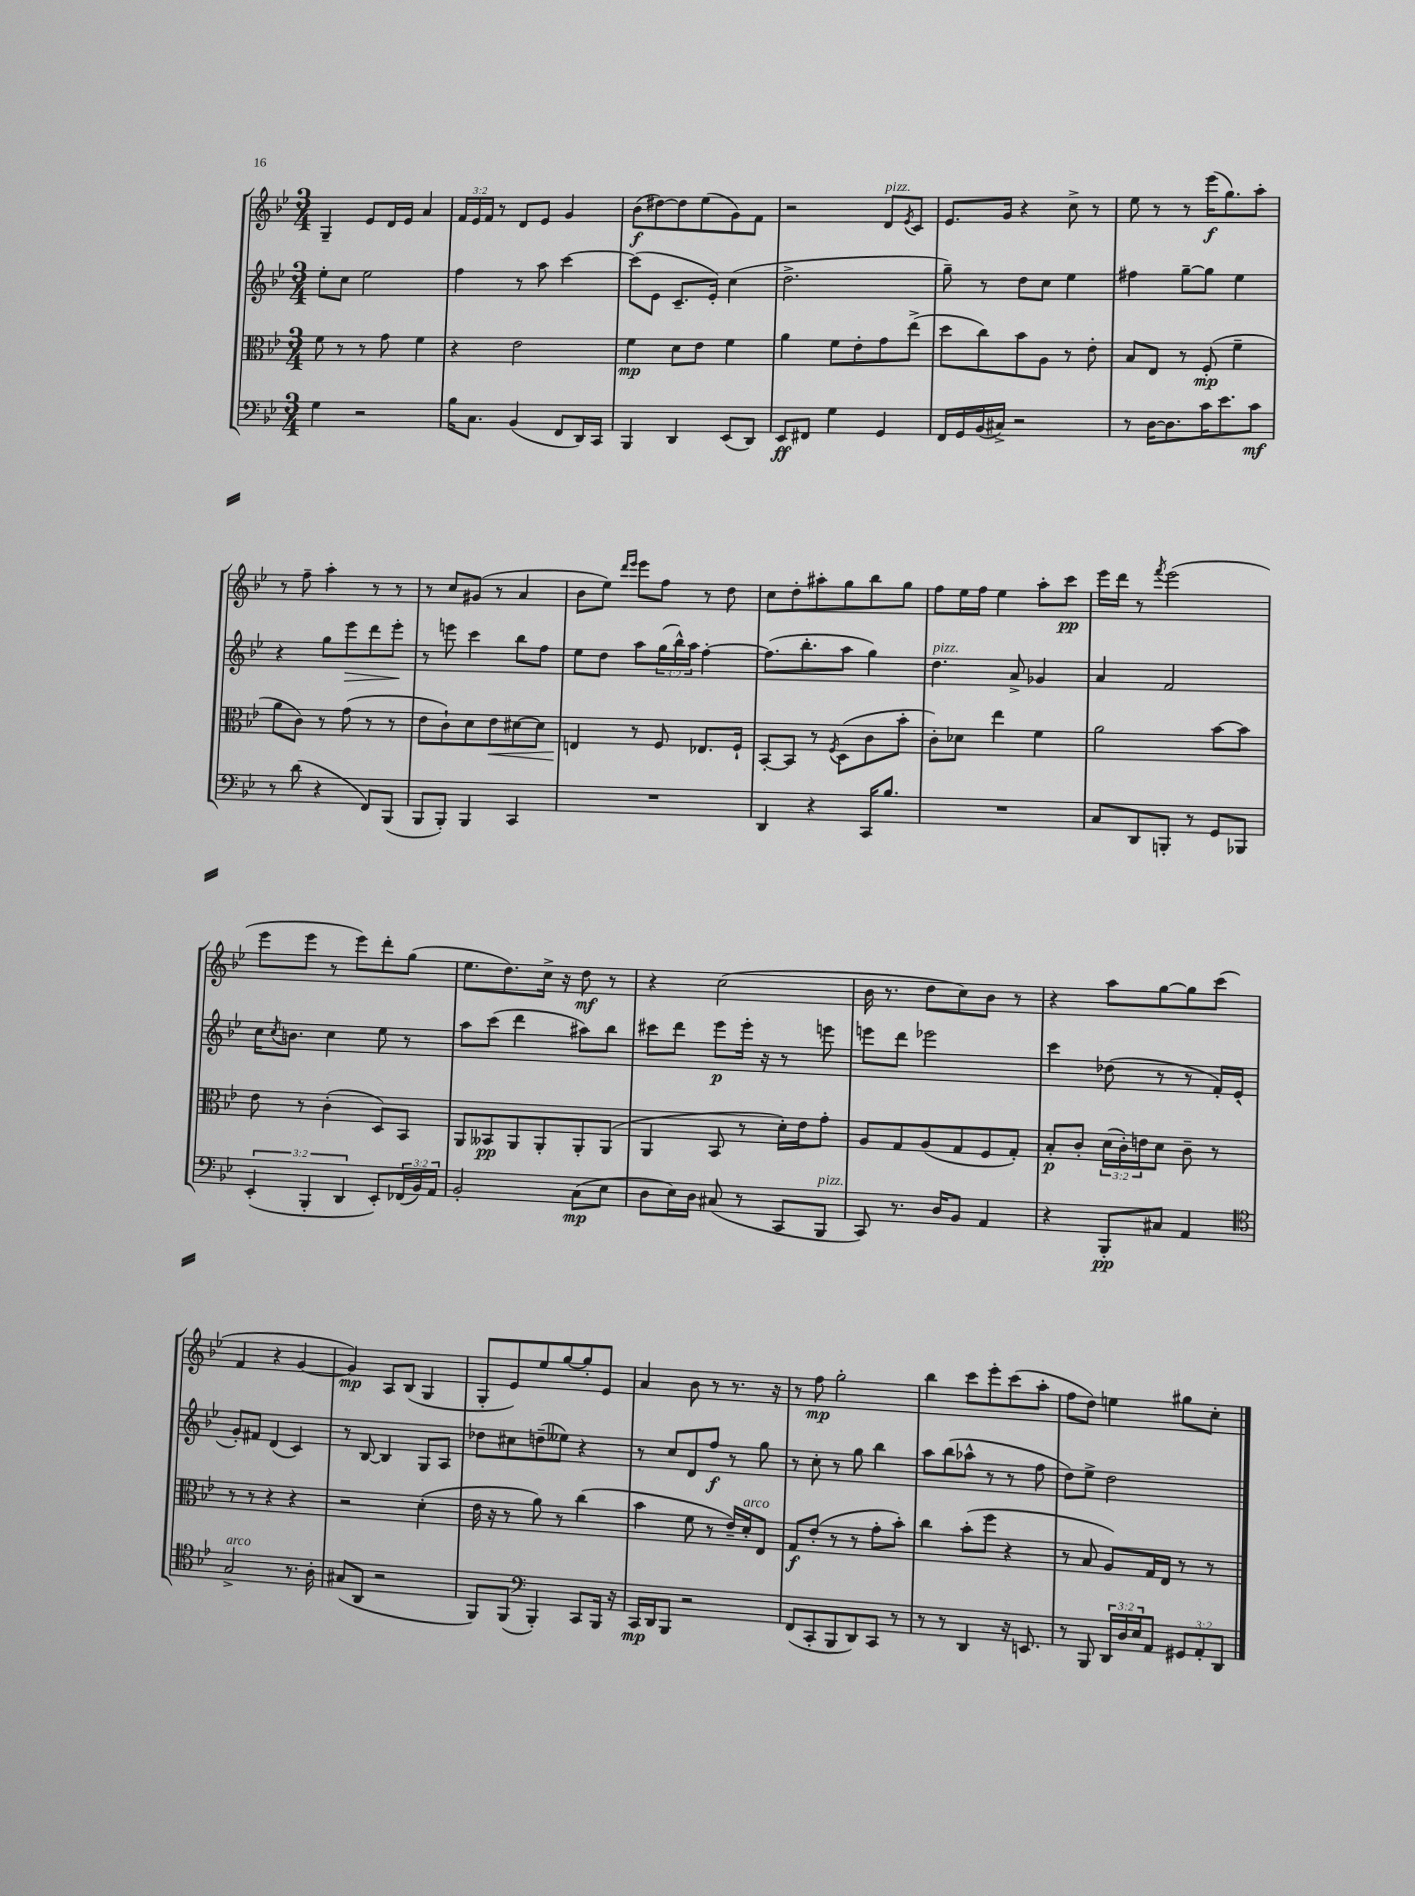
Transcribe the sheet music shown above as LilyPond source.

<<
\new StaffGroup <<
\new Staff = "s0" {
    \clef treble \key bes \major \numericTimeSignature \time 3/4 \override Staff.TupletNumber.text = #tuplet-number::calc-fraction-text
    g4-- ees'8 d'16 ees'16 a'4 |
    \tuplet 3/2 { f'16 ees'16 f'16 } r8 d'8 ees'8 g'4 |
    bes'8\f( dis''8~) dis''8 ees''8( g'8) f'8 |
    r2 d'8^\markup { \italic "pizz." } \acciaccatura { ees'8 } c'8 |
    ees'8. g'16 r4 c''8-> r8 |
    ees''8 r8 r8 ees'''16\f( g''8.) a''8-. |
    r8 f''8-- a''4-. r8 r8 |
    r8 c''8 gis'8( r8 a'4 |
    bes'8 ees''8) \grace { d'''16 ees'''16 } ees'''8 f''8 r8 d''8 |
    c''8 d''8-. ais''8-. g''8 bes''8 g''8 |
    f''8 ees''16 f''16 ees''4 a''8-. c'''8\pp |
    ees'''16 d'''16 r8 \acciaccatura { f'''8 } ees'''2( |
    ees'''8 ees'''8 r8 ees'''8) d'''8-. g''8( |
    ees''8. d''8.) c''16-> r16 d''8\mf r8 |
    r4 c''2( |
    bes'16 r8. d''8 c''8) bes'8 r8 |
    r4 a''8 g''8~ g''8 c'''8( |
    f'4 r4 g'4~ |
    g'4\mp) a8 bes8( g4 |
    g8-. ees'8) ees''8 g''8~ g''8-. ees'8 |
    a'4 bes'8 r8 r8. r16 |
    r8 f''8\mp g''2-. |
    bes''4 c'''8 ees'''8-. c'''8( a''8-. |
    f''8 d''8) e''4 gis''8 c''8-. \bar "|." |
}
\new Staff = "s1" {
    \clef treble \key bes \major \numericTimeSignature \time 3/4 \override Staff.TupletNumber.text = #tuplet-number::calc-fraction-text
    ees''8-. c''8 ees''2 |
    f''4 r8 a''8 c'''4~ |
    c'''8( ees'8 c'8.-- ees'16-.) c''4( |
    d''2.-> |
    g''8--) r8 d''8 c''8 ees''4 |
    fis''4 g''8~-- g''8 ees''4 |
    r4 g''8 ees'''8\> d'''8 ees'''8-.\! |
    r8 e'''8 c'''4 bes''8 f''8 |
    ees''8 d''8 a''8 \tuplet 3/2 { g''16( bes''16-^) a''16 } f''4~-. |
    f''8.( bes''8.-. a''8 g''4) |
    d''4.^\markup { \italic "pizz." } a'8-> ges'4 |
    a'4 f'2 |
    c''16 \acciaccatura { c''8 } b'8. c''4 ees''8 r8 |
    a''8 c'''8( d'''4 ais''8) bes''8 |
    cis'''8 d'''8 ees'''8\p ees'''16-. r16 r8 e'''8 |
    e'''8 d'''8 ees'''2 |
    c'''4 des''8( r8 r8 f'16-.) ees'16-.( |
    g'8-.) fis'8 d'4( c'4) |
    r8 bes8~ bes4 g8 a8 |
    des''8 cis''8 d''8--( eeses''8) r4 |
    r8 c''8 d'8 f''8\f r8 g''8 |
    r8 c''8-. r8 g''8 bes''4 |
    a''8 bes''8( aes''8-^ r8 r8 f''8 |
    d''8) ees''8-> d''2 \bar "|." |
}
\new Staff = "s2" {
    \clef alto \key bes \major \numericTimeSignature \time 3/4 \override Staff.TupletNumber.text = #tuplet-number::calc-fraction-text
    f'8 r8 r8 g'8 f'4 |
    r4 ees'2 |
    f'4\mp d'8 ees'8 f'4 |
    a'4 f'8 ees'8-. g'8 ees''8->( |
    d''8 c''8) bes'8 a8 r8 ees'8-. |
    bes8 ees8 r8 f8-.\mp( f'4-- |
    a'8 c'8) r8 g'8( r8 r8 |
    ees'8 c'8-!) d'8 ees'8\< dis'8~ dis'8 |
    e4\! r8 f8 ees8. f16-! |
    bes,8~-. bes,8 r8 \acciaccatura { f8 } d8( c'8 bes'8-. |
    c'8-.) des'8 ees''4 f'4 |
    a'2 bes'8~ bes'8 |
    ees'8 r8 c'4-.( d8) bes,8 |
    a,8 beses,8\pp a,8 a,8-. a,8-. a,8( |
    a,4 bes,8 r8 d'16-.) ees'16 g'8-. |
    a8 g8 a8( g8 f8 g8-.) |
    bes8-.\p c'8-. \tuplet 3/2 { d'16( c'16-.) e'16 } d'8 c'8-- r8 |
    r8 r8 r4 r4 |
    r2 d'4-.( |
    ees'16 r16 r8 a'8) r8 c''4( |
    bes'4 f'8 r8 ees'16--) d'16-.^\markup { \italic "arco" } ees8 |
    g8\f ees'8-.( r8 r8 g'8-. bes'8-.) |
    c''4 bes'8-.( f''8 r4 |
    r8 bes8 a8) g16 ees16 r8 r8 \bar "|." |
}
\new Staff = "s3" {
    \clef bass \key bes \major \numericTimeSignature \time 3/4 \override Staff.TupletNumber.text = #tuplet-number::calc-fraction-text
    g4 r2 |
    bes16 c8. bes,4( f,8 d,16) c,16 |
    bes,,4 d,4 ees,8( d,8) |
    ees,8\ff fis,8 g4 g,4 |
    f,16 g,16 bes,16( cis16->) r2 |
    r8 d16~ d8. c'16 ees'8. c'8\mf |
    r8 d'8( r4 f,8) bes,,8( |
    bes,,8 bes,,8-.) bes,,4 c,4 |
    R2. |
    d,4 r4 c,16 bes8. |
    R2. |
    c8 d,8 b,,8-. r8 g,8 bes,,8 |
    \tuplet 3/2 { ees,4-.( bes,,4-. d,4 } ees,8-.) \tuplet 3/2 { fes,16( bes,16) a,16 } |
    bes,2-. c8\mp( ees8 |
    d8 ees16) d16 cis8( r8 c,8 bes,,8^\markup { \italic "pizz." } |
    c,8) r8. d16 bes,8 a,4 |
    r4 bes,,8-.\pp cis8 a,4 |
    \clef tenor g2->^\markup { \italic "arco" } r8. a16-. |
    gis8( a,8 r2 |
    f,8) f,8( \clef bass bes,,4-.) c,8 bes,,16 r16 |
    c,16\mp d,16 bes,,8 r2 |
    f,8( c,8-. bes,,8 d,8) c,8 r8 |
    r8 r8 d,4 r16 e,8. |
    r8 bes,,8 \tuplet 3/2 { d,16 d16 ees16 } a,8 \tuplet 3/2 { gis,8 a,8-. d,8 } \bar "|." |
}
>>
>>
\layout { \context { \Score \remove "Bar_number_engraver" } }
